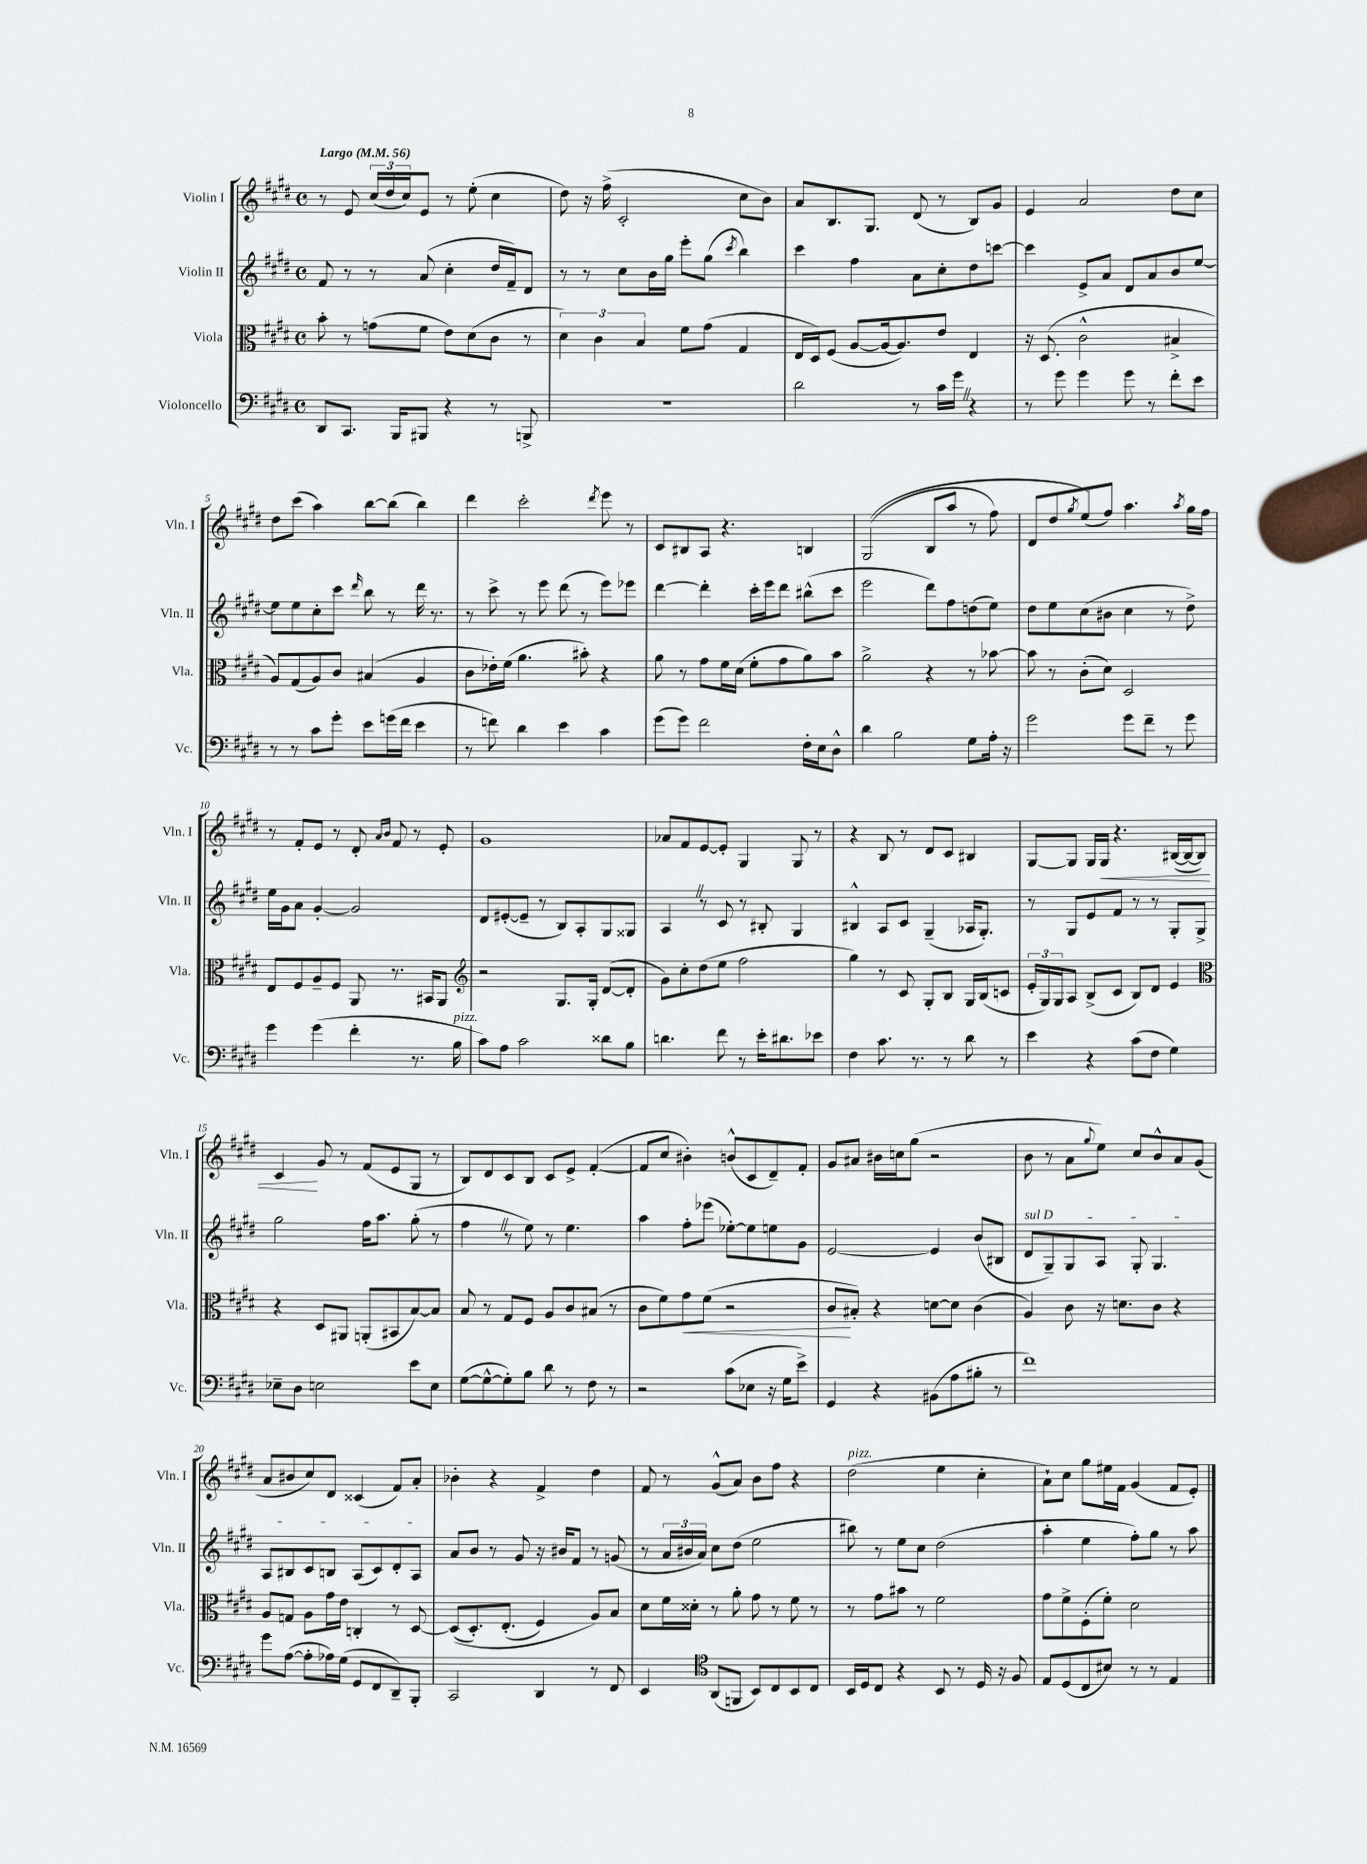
<<
\new StaffGroup <<
\new Staff = "s0" \with { instrumentName = "Violin I" shortInstrumentName = "Vln. I" } {
    \clef treble \key e \major \defaultTimeSignature \time 4/4 \tempo "Largo" 4 = 56
    r8 e'8 \tuplet 3/2 { cis''16( dis''16 cis''16) } e'8 r8 e''8-.( cis''4 |
    dis''8) r16 fis''16->( cis'2-. cis''8 b'8) |
    a'8 b8. gis8. dis'8( r8 b8) gis'8 |
    e'4 a'2 dis''8 cis''8 |
    dis''8 cis'''8( a''4) b''8~ b''8( b''4) |
    dis'''4 cis'''2-. \acciaccatura { dis'''8 } e'''8 r8 |
    cis'8 bis8 a8 r4. b4 |
    gis2(\( b8 a''8 r8 fis''8) |
    dis'8 dis''8 \acciaccatura { gis''8 } e''8(\) fis''8) a''4. \acciaccatura { a''8 } gis''16 fis''16 |
    r8 fis'8-. e'8 r8 dis'8-. \grace { a'16 b'16 } fis'8 r8 e'8-. |
    gis'1 |
    aes'8 fis'8 e'8~ e'8-. gis4 gis8 r8 |
    r4 b8 r8 dis'8 cis'8 bis4 |
    gis8~ gis8 gis16 gis16\< r4. bis16~( bis16~ bis8) |
    cis'4\! gis'8 r8 fis'8( e'8 gis8 r8 |
    b8) dis'8 cis'8 b8 cis'8 e'8-> fis'4~-.( |
    fis'8 cis''8 bis'4-.) b'8-^( cis'8 dis'8--) fis'8-. |
    gis'8 ais'8 bis'16 c''16 gis''8( r2 |
    b'8 r8 a'8 \appoggiatura { gis''8 } e''8) cis''8 b'8-^ a'8 gis'8( |
    a'8 bis'8 cis''8) dis'8 cisis'4( fis'8) a'8-. |
    bes'4-. r4 fis'4-> dis''4 |
    fis'8 r8 gis'8-^( a'8) b'8 fis''8 r4 |
    dis''2^\markup { \italic "pizz." }( e''4 cis''4-. |
    a'8-!) cis''8 gis''8 eis''16 fis'16 gis'4( fis'8 e'8-.) \bar "|." |
}
\new Staff = "s1" \with { instrumentName = "Violin II" shortInstrumentName = "Vln. II" } {
    \clef treble \key e \major \defaultTimeSignature \time 4/4
    fis'8 r8 r8 a'8( cis''4-. dis''16 fis'16--) dis'8 |
    r8 r8 cis''8 b'16 gis''16 e'''8-. gis''8( \acciaccatura { cis'''8 } b''4) |
    cis'''4 fis''4 a'8 cis''8-. dis''8 c'''8~ |
    c'''4 e'8-> a'8 dis'8 a'8 b'8 e''8~ |
    e''8 e''8 cis''8-. cis'''8 \grace { dis'''16 } b''8 r8 dis'''16 r8. |
    r8 cis'''8-> r8 e'''8 dis'''8( r8 e'''8) ees'''8 |
    dis'''4~ dis'''4-. cis'''16-. e'''16 dis'''8 bis''8-^( cis'''8 |
    e'''2 dis'''8) fis''8 d''8( e''8) |
    dis''8 e''8 cis''8( bis'8 cis''4 r8 dis''8->) |
    e''16 gis'16 a'8 gis'4~-. gis'2 |
    dis'8 eis'8~-.( eis'8-- r8 b8) a8-. gis8 gisis8 |
    a4 \once \override BreathingSign.text = \markup { \musicglyph "scripts.caesura.straight" } \breathe r8 cis'8 r8 bis8-. gis4 |
    bis4-^ a8 cis'8 gis4--( aes16 gis8.-.) |
    r8 gis8 e'8 fis'8 r8 r8 gis8-. gis8-> |
    gis''2 fis''16 a''8. gis''8-.( r8 |
    fis''4 \once \override BreathingSign.text = \markup { \musicglyph "scripts.caesura.straight" } \breathe r8 e''8) r8 e''4. |
    a''4 fis''8-. ees'''8( ees''8~-.) ees''8 e''8 gis'8 |
    e'2~ e'4 b'8( bis8 |
    \once \override TextSpanner.bound-details.left.text = \markup { \italic "sul D" } dis'8\startTextSpan gis8--) gis8 a8 gis8-. gis4. |
    a8 bis8 cis'8 b8 a8( cis'8) dis'8-. a8\stopTextSpan |
    a'8 b'8 r8 gis'8 r16 bis'16 fis'8 r8 g'8( |
    r8 \tuplet 3/2 { a'16 bis'16 a'16) } cis''8 dis''8( e''2 |
    bis''8) r8 e''8 cis''8 dis''2( |
    a''4-. e''4 fis''8-.) gis''8 r8 a''8 \bar "|." |
}
\new Staff = "s2" \with { instrumentName = "Viola" shortInstrumentName = "Vla." } {
    \clef alto \key e \major \defaultTimeSignature \time 4/4
    b'8-. r8 g'8( fis'8 e'8) dis'8( cis'8 r8 |
    \tuplet 3/2 { dis'4) cis'4 b4 } fis'8 gis'8( gis4 |
    e16 dis16) fis8( a8~ a16~ a8.) e'8 e4 |
    r16 dis8.( cis'2-^ bis4-> |
    a8) gis8( a8) cis'8 bis4( a4 |
    cis'8 ees'16-.) fis'16( a'4. bis'8-.) r4 |
    a'8 r8 gis'8 fis'16 dis'16( fis'8-. gis'8 a'8) b'8 |
    a'2-> r4 r8 bes'8~ |
    bes'8 r8 cis'8-.( dis'8) dis2 |
    e8 fis8 a8-- fis8 a,8 r8. bis,16 a,8 |
    \clef treble r2 gis8. gis16-. dis'8~( dis'8-. |
    gis'8) cis''8-. dis''8( e''8 fis''2 |
    gis''4) r8 cis'8 gis8-. b8 gis16 b16( c'8 |
    \tuplet 3/2 { e'16-. gis16) gis16 } a8 b8->( cis'8 b8) dis'8 e'4 |
    \clef alto r4 dis8 ais,8 a,8-.( bis,8 b8~) b8 |
    b8 r8 gis8 fis8 a8 cis'8 bis8( r8 |
    cis'8 fis'8) gis'8\< fis'8( r2 |
    cis'8\! bis8-.) r4 d'8~ d'8 cis'4( |
    a4) cis'8 r16 d'8. cis'8 r4 |
    a8 g8 a8 gis'16 e'16 c4-. r8 dis8~ |
    dis8(\( dis8.-.) e8.-.( fis4) a8\) b8 |
    dis'8 fis'16 disis'16-. r8 a'8-. gis'8 r8 fis'8 r8 |
    r8 gis'8 bis'8 r8 fis'2 |
    gis'8 fis'8-> fis8-.( fis'8-.) dis'2 \bar "|." |
}
\new Staff = "s3" \with { instrumentName = "Violoncello" shortInstrumentName = "Vc." } {
    \clef bass \key e \major \defaultTimeSignature \time 4/4
    dis,8 cis,8. b,,16 bis,,8 r4 r8 b,,8-> |
    R1 |
    dis'2 r8 cis'16 gis'16 \once \override BreathingSign.text = \markup { \musicglyph "scripts.caesura.straight" } \breathe r4 |
    r8 gis'8 gis'4 gis'8 r8 fis'8-. e'8 |
    r8 r8 cis'8 gis'8-. e'8 g'16( fis'16 e'4 |
    r8 f'8) dis'4 e'4 cis'4 |
    gis'8( gis'8) fis'2 fis16-. e16 dis8-^ |
    dis'4 b2 gis8 a16-. r16 |
    gis'2 gis'8 fis'8-- r8 gis'8 |
    gis'4 gis'4( fis'4-. r8. b16^\markup { \italic "pizz." } |
    cis'8) a8 cis'2 disis'8 b8 |
    d'4. fis'8 r8 e'16-. dis'8. ees'8 |
    fis4 cis'8. r8. r8 dis'8 r8 |
    e'4 r4 cis'8( fis8 gis4) |
    ees8-- dis8 e2 e'8 e8 |
    gis8~( gis8~-^ gis8-.) b8 dis'8 r8 fis8 r8 |
    r2 cis'8( ees8 r16 gis16 e'8->) |
    gis,4 r4 bis,8( a8 bis8-. r8 |
    fis'1) |
    gis'8 a8~( a8-. aes16) gis16( gis,8 fis,8 dis,8--) b,,8-. |
    cis,2 dis,4 r8 fis,8 |
    e,4 \clef tenor a,8( f,8 b,8) cis8 b,8 cis8 |
    b,16 dis16 cis8 r4 b,8 r8 dis16 r16 fis8 |
    e8 dis8( cis8 bis8) r8 r8 e4 \bar "|." |
}
>>
>>
